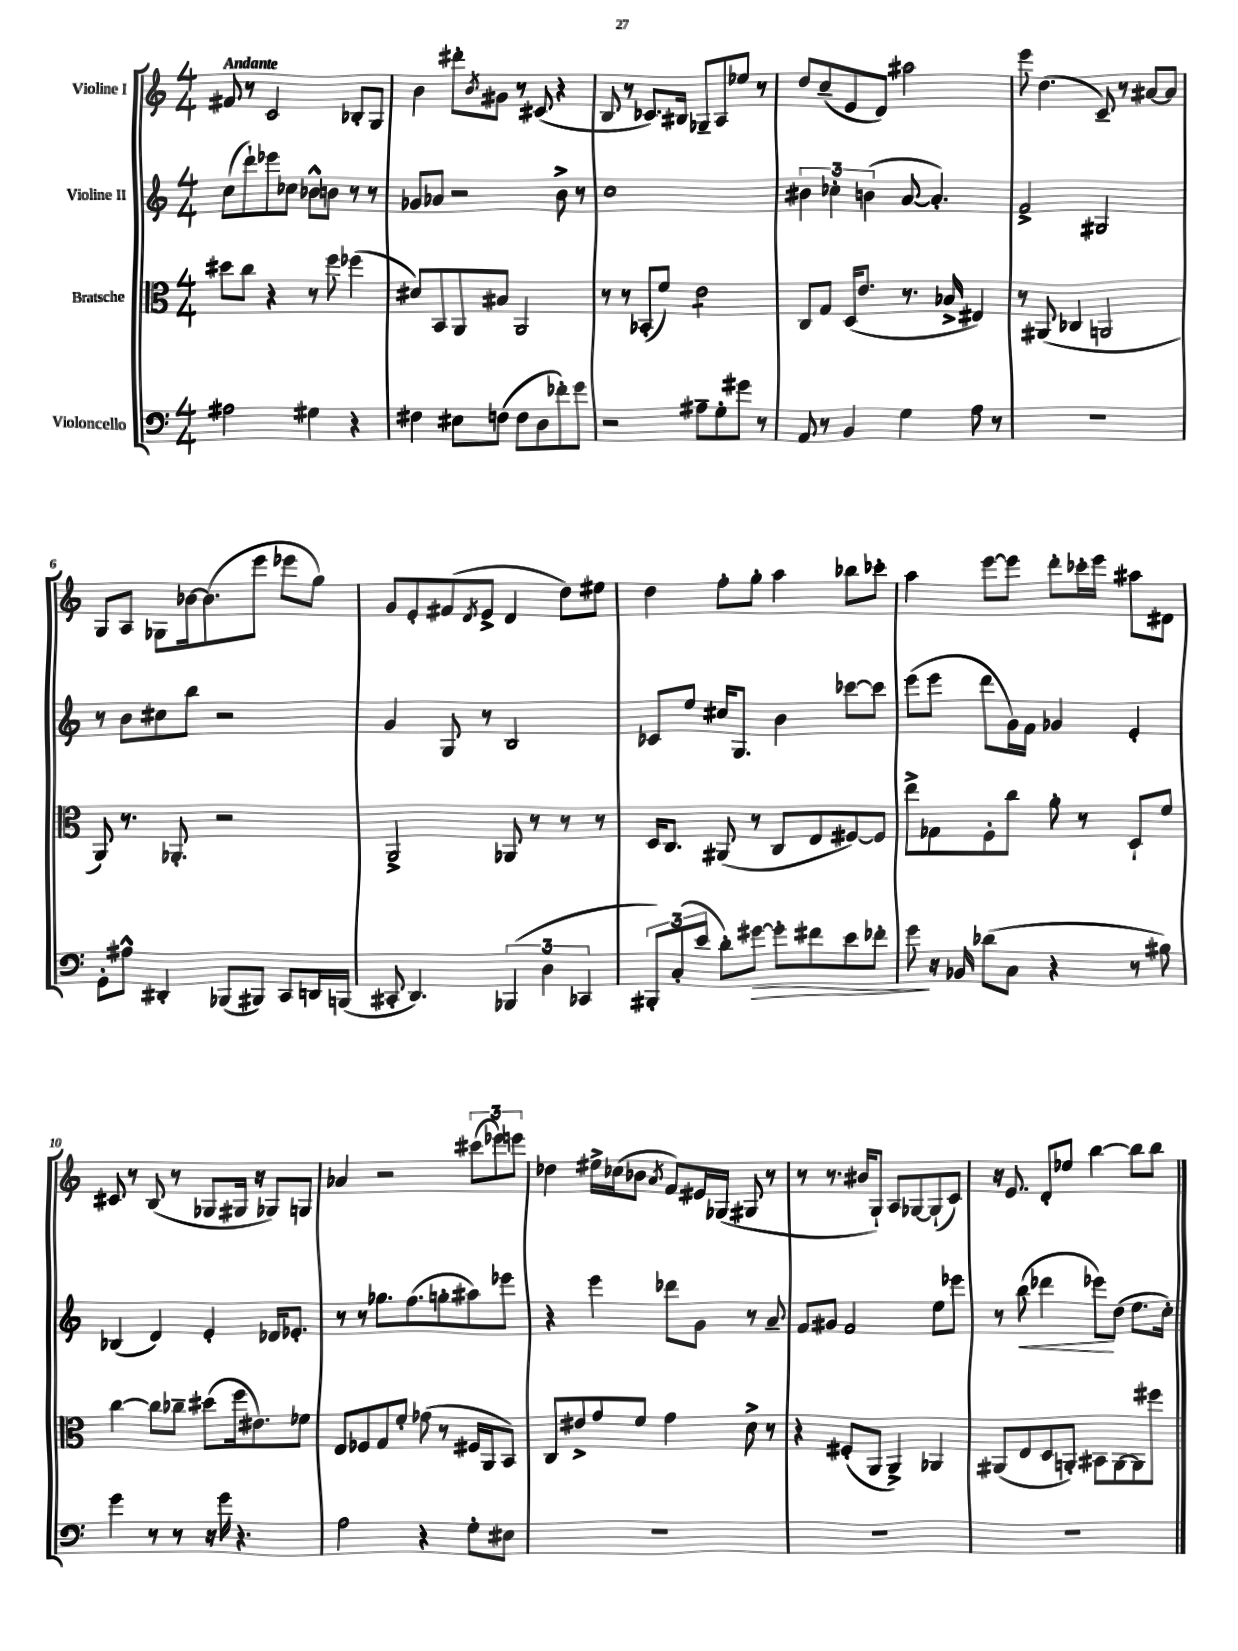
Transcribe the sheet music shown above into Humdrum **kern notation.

**kern	**kern	**kern	**kern
*staff4	*staff3	*staff2	*staff1
*clefF4	*clefC3	*clefG2	*clefG2
*k[]	*k[]	*k[]	*k[]
*M4/4	*M4/4	*M4/4	*M4/4
2A#	8dd#	(8cc	8f#
.	8cc	8ddd`)	8r
.	4r	8eee-	2c
.	.	8cc-	.
4G#	8r	8b-^^	.
.	8ff	8b	.
4r	(4ff-	8r	8B-'
.	.	8r	8G
=	=	=	=
4F#	8d#)	8g-	4b
.	8BB	8a-	.
8E#	8AA	2r	8ddd#'
.	.	.	8qb
(8F	8B#	.	8g#
8F	2AA	.	8r
8D	.	.	(8c#
8f-')	.	8b^	4r
8g	.	8r	.
=	=	=	=
2r	8r	1cc	8B
.	8r	.	8r
.	(8BB-'	.	8.c-)
.	8f)	.	.
.	.	.	16B#
8A#~	2e	.	8G-~
8G'	.	.	8A
8g#	.	.	8ee-
8r	.	.	8r
=	=	=	=
8AA	8C	6b#	8dd
8r	8G	.	(8cc~
.	.	6cc-'	.
4BB	(16D	.	8e
.	8.e	.	.
.	.	(6b	.
.	.	.	8d)
4G	8.r	[8a	2aa#
.	.	4.a'])	.
.	16B-^	.	.
8A	4E#)	.	.
8r	.	.	.
=	=	=	=
1r	8r	2f^	8eee
.	(8AA#	.	(4.dd
.	4C-	.	.
.	2AA	2G#	8c~)
.	.	.	8r
.	.	.	[8a#
.	.	.	8a#]
=	=	=	=
8GG'	8AA)	8r	8G
8A#^^	8.r	8b	8A
4DD#'	.	8cc#	8G-
.	8.AA-'	.	.
.	.	8bb	[16b-
.	.	.	(8.b-]
(8BBB-	2r	2r	.
8BBB#)	.	.	8eee
8CC	.	.	8eee-
16DD	.	.	8gg)
(16BBB	.	.	.
=	=	=	=
8CC#'	2AA^	4g	8g
4.DD)	.	.	8e'
.	.	8G	(8f#
.	.	.	8qd
.	.	8r	8e^
(6BBB-	8AA-	2B	4d
.	8r	.	.
6D	.	.	.
.	8r	.	8dd)
6CC-	.	.	.
.	8r	.	8ee#
=	=	=	=
12BBB#')	16D	8c-	4dd
.	8.C	.	.
(12C'	.	.	.
.	.	8ee	.
12e	.	.	.
8d')	(8AA#	16cc#	8ff'
.	.	8.G	.
[8g#	8r	.	8gg'
8g#']	8C	4b	4aa
8f#	8E	.	.
8e	[8F#)	[8ccc-	8bb-
8f-'	8F#]	8ccc-]	8ccc-'
=	=	=	=
8g	8ee^	(8eee	4aa
16r	8G-	8eee	.
16BB-	.	.	.
(8d-	8F'	8ddd	[8eee
8C	8cc	16g)	8eee]
.	.	16f	.
4r	8a'	4g-	8ddd'
.	8r	.	16ccc-'
.	.	.	16eee
8r	8D`	4e'	8aa#
8B#)	8f	.	8d#
=	=	=	=
4g	[4cc	(4B-	8c#
.	.	.	8r
8r	8cc]	4d)	(8B
8r	8cc-~	.	8r
16r	(8dd#	4e'	8G-
16g	.	.	.
4.r	16ff	.	16G#
.	8.e#)	.	16r
.	.	16d-	8G-)
.	.	8.e-'	.
.	8f-	.	8G
=	=	=	=
2A	8E	8r	4a-
.	8F-	8r	.
.	8G	8.gg-	2r
.	8f'	.	.
.	.	(8.ff	.
4r	(8g-	.	.
.	8r	8gg'	.
8G'	16F#	8aa#)	(12ccc#
.	16AA	.	.
.	.	.	12eee-)
8E#	8BB)	8eee-	.
.	.	.	12eee
=	=	=	=
1r	8C	4r	4dd-
.	8e#^	.	.
.	8g	4eee	16ee#^
.	.	.	(16cc-
.	8f	.	8b-
.	.	.	8qa
.	4g	8ddd-	8f)
.	.	8g	16e#
.	.	.	(16G-
.	8d^	8r	8G#
.	8r	8a~	8r
=	=	=	=
1r	4r	8f	8r
.	.	8g#	8.r
.	(8F#'	2f	.
.	.	.	16b#
.	8AA	.	8G`)
.	4AA^)	.	8A
.	.	.	[8G-
.	4AA-	8ee	(8G-`]
.	.	8eee-	8c)
=	=	=	=
1r	(8AA#	8r	16r
.	.	.	8.e
.	8E	(8bb	.
.	8D	4ddd-	8d'
.	8AA')	.	8ee-
.	8BB#	8eee-)	[4bb
.	[8AA	(8dd	.
.	8AA]	8.ee	8bb]
.	8ff#	.	8bb
.	.	16cc')	.
==	==	==	==
*-	*-	*-	*-
